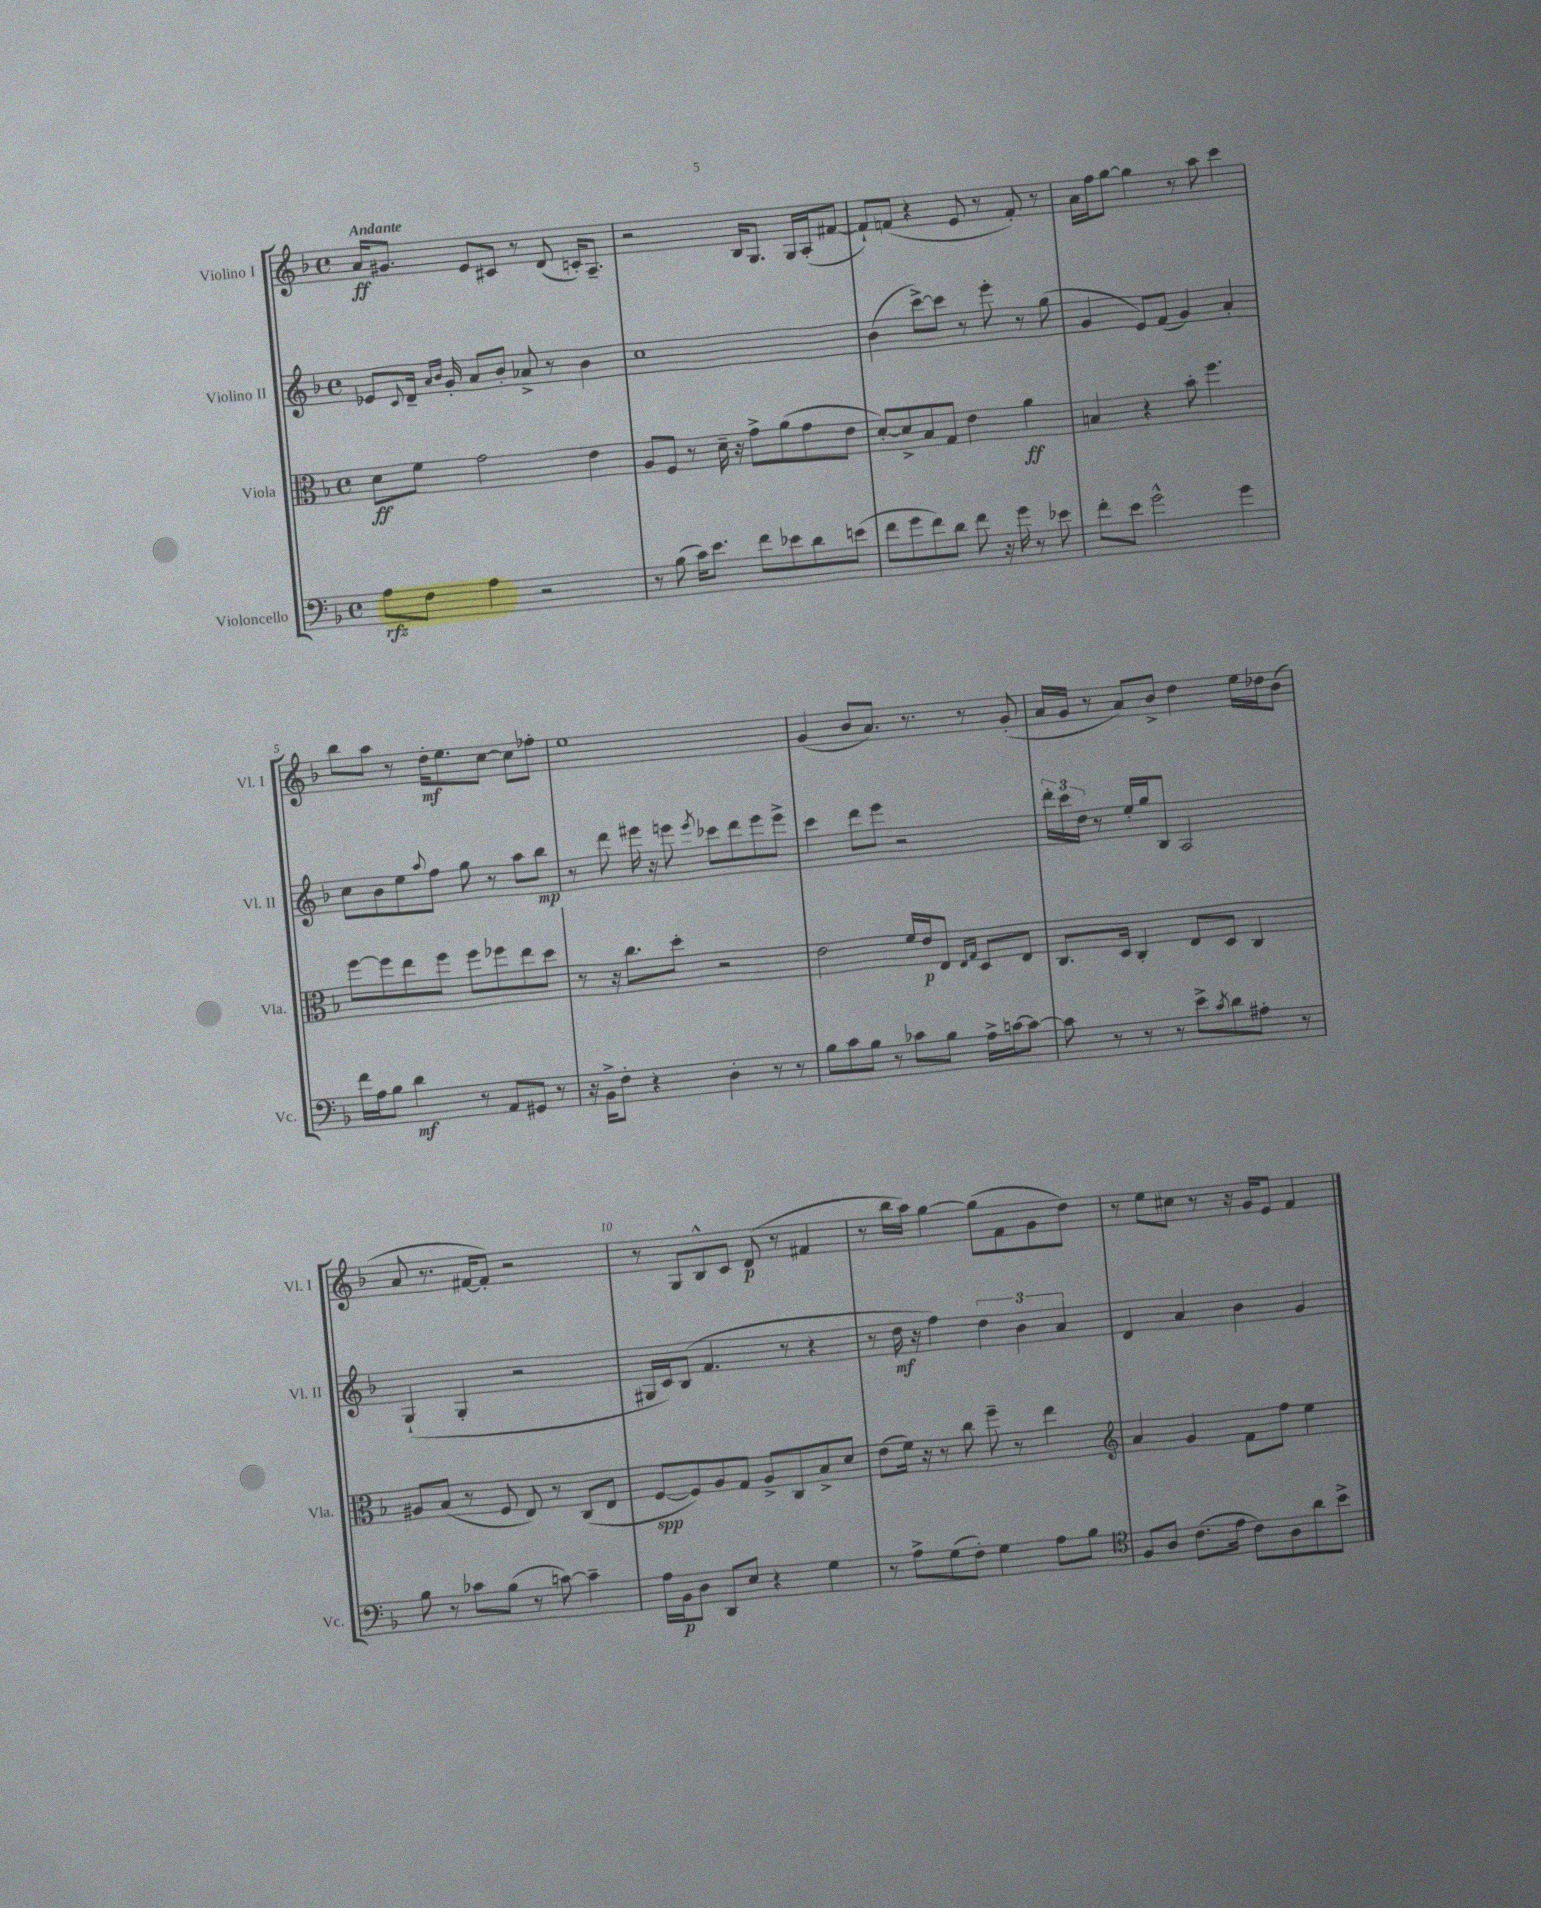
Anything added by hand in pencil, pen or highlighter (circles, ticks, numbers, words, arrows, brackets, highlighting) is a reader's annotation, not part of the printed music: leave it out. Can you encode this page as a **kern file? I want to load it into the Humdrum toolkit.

**kern	**kern	**kern	**kern
*staff4	*staff3	*staff2	*staff1
*clefF4	*clefC3	*clefG2	*clefG2
*k[b-]	*k[b-]	*k[b-]	*k[b-]
*M4/4	*M4/4	*M4/4	*M4/4
*met(c)	*met(c)	*met(c)	*met(c)
8A	8d	8e-	16a
.	.	.	8.g#
.	.	8qqc	.
8F	8f	16d~	.
.	.	16qqa	.
.	.	16qqb-	.
.	.	16g'	.
4A	2g	8a	8e
.	.	8b-'	8c#
2r	.	8a-^	8r
.	.	8r	(8d
.	4e	4b-	16c')
.	.	.	8.A~
=	=	=	=
8r	8A	1cc	2r
(8B-	8F	.	.
16c)	8r	.	.
8.e	.	.	.
.	16d~	.	.
.	16r	.	.
8f	8g^	.	16B-
.	.	.	8.G
8e-	(8a	.	.
8d	8g	.	16G
.	.	.	(16A'
(8e	8e	.	[8f#
=	=	=	=
8f	[8d')	(4b-	8f#`])
8g	8d^]	.	(8f
8f)	8B-	[8ccc^)	4r
8d	8G	8ccc]	.
8f	4e	8r	8e
16r	.	8eee'	8r
16g	.	.	.
8r	4a	8r	8f')
8e-	.	(8gg	8r
=	=	=	=
8f'	4B	4g	16a
.	.	.	16ff
8e	.	.	[8gg
2g^^	4r	8e)	4gg]
.	.	(8f	.
.	8b-'	4g)	8r
.	4.ff	.	8aa
4g	.	4a'	4ccc
=	=	=	=
16f	[8ff	8cc	8bb-
16A	.	.	.
8B-	8ff]	8b-	8aa
4d	8ee	8ee	8r
.	.	8qqaa	.
.	8ff	8ff	16dd'
.	.	.	8.ee
8r	8ff	8gg	.
8AA	8ff-	8r	[8cc
8GG#	8ee	8aa	8cc]
8r	8dd	8bb-	8ff-'
=	=	=	=
16r	8r	8r	1ee
16BB-^	.	.	.
8F'	16r	8ddd	.
.	8.cc	.	.
4r	.	16eee#	.
.	.	16r	.
.	8dd'	8eee	.
.	.	8qeee	.
4D'	2r	8ccc-	.
.	.	8ddd	.
8r	.	8eee	.
8r	.	8eee^	.
=	=	=	=
8B-	2e	4ccc	(4g
8c	.	.	.
8B-	.	8ddd	8b-
8r	.	8eee	8.a)
8c-	16f	2r	.
.	16e	.	8.r
8B-	8E	.	.
.	16qqE	.	.
.	16qqG	.	.
16A^	8D	.	8r
[16c	.	.	.
8c_	8E	.	(8g'
=	=	=	=
8c]	8.C	24ddd'	16a
.	.	24ccc	.
.	.	.	16g
.	.	24dd	.
8r	.	8r	8r
.	16D	.	.
8r	4C'	16ee'	8a)
.	.	16gg	.
8r	.	8B-	8b-^
8e^	8E	2A	4dd
8qc	.	.	.
8d	8D	.	.
8A#'	4C	.	16ee
.	.	.	16dd-
8r	.	.	(8b-
=	=	=	=
8B-	8A#	(4G`	8a
8r	(8B-	.	8.r
8c-	8r	4G'	.
.	.	.	[16f#
(8B-	8F	.	8f#'])
8r	8E)	2r	2r
[8c)	8r	.	.
4c~]	(8C	.	.
.	8E	.	.
=	=	=	=
16A	[8F	16G#	8r
16BB-	.	16c)	.
8D	8F])	(8B-	8G
8DD	8A	4.f	8B-^^
8E	8G	.	8c
4r	8A^	.	(8d
.	8C	8r	8r
4G	8B-^	4r	4f#
.	8d	.	.
=	=	=	=
8r	(8e	8r	8r
8A^	16f)	16dd	16bb-
.	16r	16r	16aa)
(8G	8r	4ff)	[4gg
8F')	8cc	.	.
4G	8ff~	6dd	(8gg]
.	8r	.	8f
.	.	6b-	.
8A	4ee	.	8g
.	.	6a	.
8B-	.	.	8dd)
=	=	=	=
*clefC4	*clefG2	*	*
8F	4a	4d	8r
8A	.	.	8ee
(8.c	4g	4a	8cc#
.	.	.	8r
16e	.	.	.
8c)	8f	4b-	16r
.	.	.	16g
8A	8ff	.	8e
8a	4ee	4g	4f
8b-^	.	.	.
==	==	==	==
*-	*-	*-	*-
